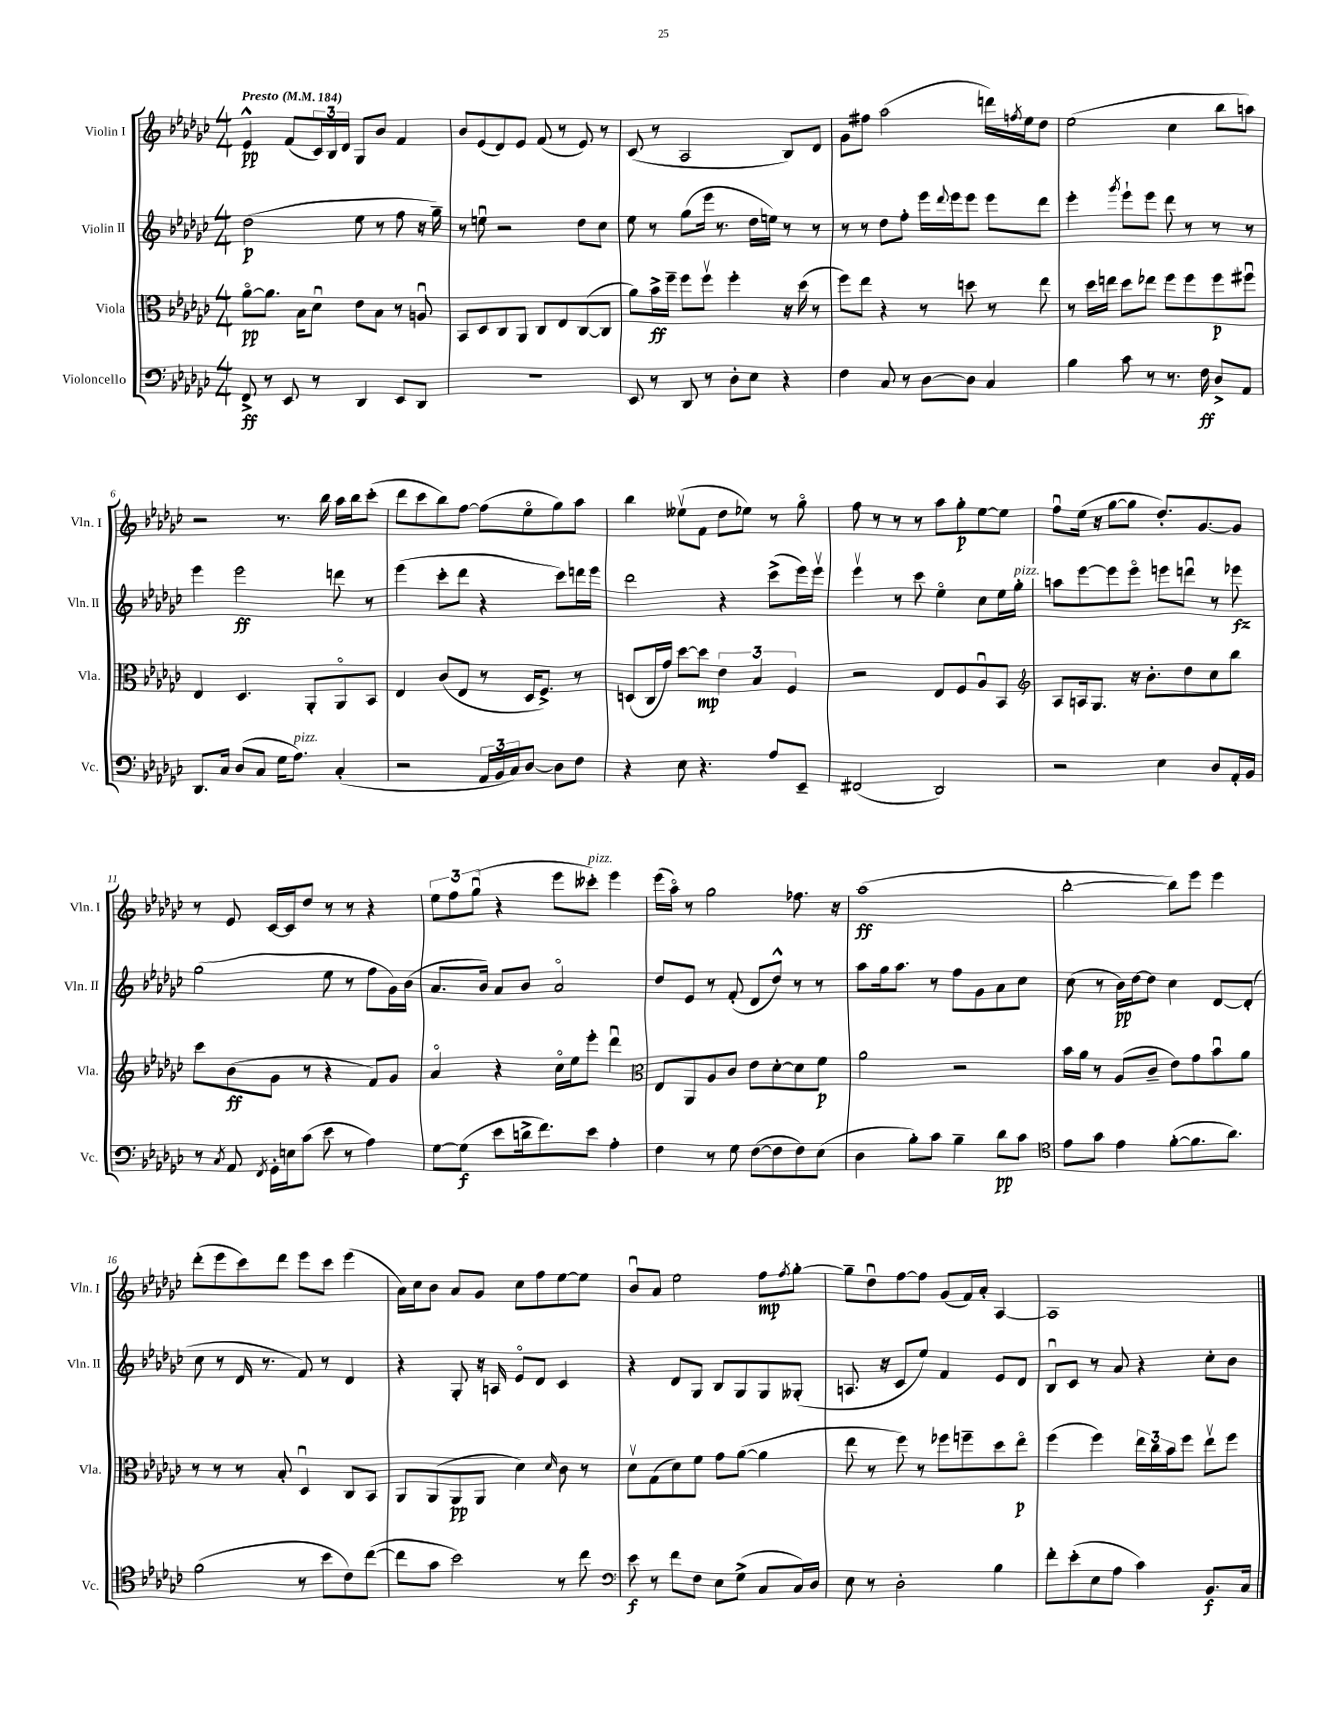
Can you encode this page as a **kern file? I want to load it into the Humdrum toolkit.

**kern	**kern	**kern	**kern
*staff4	*staff3	*staff2	*staff1
*clefF4	*clefC3	*clefG2	*clefG2
*k[b-e-a-d-g-c-]	*k[b-e-a-d-g-c-]	*k[b-e-a-d-g-c-]	*k[b-e-a-d-g-c-]
*M4/4	*M4/4	*M4/4	*M4/4
*MM184	*MM184	*MM184	*MM184
8FF^/	[8a-o\L	(2dd-\	4e-^^/
8r	8.a-\]J	.	.
8EE-/	.	.	(8f/L
.	16B-\LK	.	.
8r	8d-u\J	.	24c-/L)
.	.	.	24B-/
.	.	.	24d-/JJ
4DD-/	8e-\L	8ee-\	8G-/L
.	8B-\J	8r	8b-/J
8EE-/L	8r	8ff\	4f/
8DD-/J	8Au/	16r	.
.	.	16gg-~\)	.
=	=	=	=
1r	8BB-/L	8r	8b-/L
.	8D-/	8eeu\	(8e-/
.	8C-/	2r	8d-/)
.	8AA-/J	.	8e-/J
.	8C-/L	.	(8f/
.	8E-/	.	8r
.	([8C-/	8dd-\L	8e-/)
.	8C-/]J	8cc-\J	8r
=	=	=	=
8EE-/	8a-\L)	8ee-\	(8c-/
8r	16b-^\L	8r	8r
.	16ff~\JJ	.	.
8DD-/	8ff\L	(8gg-\L	2A-/
8r	8ffv\J	16eee-\Jk	.
.	.	8.r	.
8D-'\L	4ff'\	.	.
8E-\J	.	16dd-\LL	.
.	.	16ee\JJ)	.
4r	16r	8r	8B-/L)
.	(16dd-\	.	.
.	8r	8r	8d-/J
=	=	=	=
4F\	8ff\L)	8r	8g-\L
.	8ee-\J	8r	8ff#\J
8C-/	4r	8dd-\L	(2aa-\
8r	.	8ff'\J	.
[8D-\L	8r	16eee-\LL	.
.	.	8qqddd-/	.
.	.	16eee-\J	.
8D-\]J	8dd\	8eee-\J	.
4C-/	8r	8eee-\L	16ddd\LL)
.	.	.	8qff/
.	.	.	16ee-\J
.	8ee-\	8ddd-\J	8dd-\J
=	=	=	=
4B-\	8r	4eee-'\	(2ee-\
.	16dd-\LL	.	.
.	16ee\JJ	.	.
.	.	8qggg-/	.
8c-\	8dd-\L	8eee-`\L	.
8r	8ee-\J	8eee-\J	.
8.r	8ff\L	8ddd-\	4cc-\
.	8ff\	8r	.
16F\	.	.	.
8D-^/L	8ff\	8r	8bb-\L
8AA-/J	8ff#u\J	8r	8aa\J)
=	=	=	=
8.DD-/L	4E-/	4eee-\	2r
16C-/Jk	.	.	.
(8D-/L	4.D-/	2eee-\	.
8C-/J	.	.	.
16G-\LK	.	.	8.r
8.A-\J)	.	.	.
.	8AA-'/L	.	.
.	.	.	16bb-\
(4C-'/	8AA-o/	8ddd\	16aa-\LL
.	.	.	16bb-\J
.	8BB-/J	8r	(8ccc-'\J
=	=	=	=
2r	4E-/	(4eee-\	8ddd-\L
.	.	.	8ccc-\
.	(8c-/L	8ccc-'\L	8bb-\)
.	8E-/J	8ddd-\J	[8ff\J
24AA-/LL	8r	4r	(8ff\]L
24BB-/	.	.	.
24C-/J)	.	.	.
[8D-/J	16D-/LK	.	8ee-o\
.	8.F^/J)	.	.
8D-\]L	.	8ccc-\L)	8gg-\)
8F\J	8r	16ddd\L	8aa-\J
.	.	16eee-\JJ	.
=	=	=	=
4r	(8D/L	2ddd-\	4bb-\
.	16C-/L	.	.
.	16g-/JJ)	.	.
8E-\	[8dd-\L	.	(8ee--v\L
4.r	8dd-\]J	.	8f\J
.	6e-\	4r	8dd-\L
.	.	.	8ee-\J)
.	6B-/	.	.
8A-/L	.	(8ccc-^\L	8r
.	6F/	.	.
8EE-~/J	.	16eee-\L)	8gg-o\
.	.	16eee-v\JJ	.
=	=	=	=
(2FF#/	2r	4eee-v\	8ff\
.	.	.	8r
.	.	8r	8r
.	.	8ccc-\	8r
2DD-/)	8E-/L	4ee-o\	8aa-\L
.	8F/	.	8gg-'\
.	8A-u/	8cc-\L	[8ee-\
.	8BB-/J	16ee-\L	8ee-\]J
.	.	16gg-'\JJ	.
=	=	=	=
*	*clefG2	*	*
2r	8A-/L	8aa\L	8ffu\L
.	16A/k	[8eee-\	(16ee-\Jk
.	8.G-/J	.	16r
.	.	8eee-\]	[8gg-\L
.	16r	8eee-o\J	8gg-\]J
.	8.b-'\L	.	.
4E-\	.	8eee\L	8.dd-'/L)
.	8dd-\	8dddu\J	.
.	.	.	[8.g-/
8D-/L	8cc-\	8r	.
16AA-'/L	8bb-\J	8eee-\	8g-/]J
16BB-/JJ	.	.	.
=	=	=	=
8r	8ccc-\L	(2gg-\	8r
8qC-/	.	.	.
8AA-/	(8b-\	.	8e-/
8qFF/	.	.	.
16GG-'\LL	8g-\J	.	[16c-/LL
16E\J	.	.	16c-/]J
(8c-\J	8r	.	8dd-/J
8e-\	4r	8ee-\	8r
8r	.	8r	8r
4A-\)	8f/L)	8ff\L	4r
.	8g-/J	16g-\L)	.
.	.	(16b-\JJ	.
=	=	=	=
[8G-\L	4a-o/	8.a-/L	12ee-\L
.	.	.	12ff\
(8G-\]J	.	.	.
.	.	.	(12gg-u\J
.	.	16b-/Jk)	.
8e-\L	4r	8a-/L	4r
16d^\k	.	8b-/J	.
8.f\)	.	.	.
.	16cc-o\LL	2a-o/	8eee-\L
.	16ee-\J	.	.
8e-\J	8eee-'\J	.	8ccc--'\J)
4A-'\	4ddd-u\	.	4eee-\
=	=	=	=
*	*clefC3	*	*
4F\	8E-/L	8dd-/L	(16eee-\LL
.	.	.	16aa-o\JJ)
.	8AA-/	8e-/J	8r
8r	8A-/	8r	2gg-\
8G-\	8c-/J	(8f'/	.
([8F\L	8e-\L	8d-/L	.
8F\]	[8d-'\	8dd-^^/J)	.
8F\)	8d-\]	8r	8.ff-\
(8E-\J	8f\J	8r	.
.	.	.	16r
=	=	=	=
4D-\	2a-\	8aa-\L	(1aa-
.	.	16gg-\k	.
.	.	8.aa-\J	.
8B-'\L)	.	.	.
8c-\J	.	8r	.
4B-~\	2r	8ff\L	.
.	.	8g-\	.
8d-\L	.	8a-\	.
8c-\J	.	8cc-\J	.
=	=	=	=
*clefC4	*	*	*
8e-\L	16b-\LL	(8cc-\	[2bb-'\
.	16a-\JJ	.	.
8g-\J	8r	8r	.
4e-\	(8A-/L	16b-\LL)	.
.	.	[16dd-\J	.
.	8c-~/J	8dd-\]J	.
([8f'\L	8e-\L)	4cc-\	8bb-\]L)
8.f\]	8g-\	.	8eee-\J
.	8b-u\	[8d-/L	4eee-\
8.a-\J)	.	.	.
.	8a-\J	(8d-'/]J	.
=	=	=	=
(2f\	8r	8cc-\	(8ddd-'\L
.	8r	8r	8eee-\
.	8r	16d-/	8ccc-\)
.	.	8.r	.
.	8B-'/	.	8ddd-\J
8r	4D-u/	8f/)	8eee-\L
8b-\L	.	8r	8ccc-\J
8c-\)	8C-/L	4d-/	(4eee-\
([8cc-\J	8BB-/J	.	.
=	=	=	=
8cc-\]L	8AA-/L	4r	16a-\LL)
.	.	.	16cc-\J
8g-\J	(8AA-/	.	8b-\J
2b-\)	8AA-/	8G-'/	8a-/L
.	8AA-/J	16r	8g-/J
.	.	16A/	.
.	4d-\)	8e-o/L	8cc-\L
.	.	8d-/J	8ff\
.	16qqd-/	.	.
8r	8c-\	4c-/	[8ee-\
8cc-\	8r	.	8ee-\]J
=	=	=	=
*clefF4	*	*	*
8e-\	8d-v\L	4r	8b-u/L
8r	(8G-\	.	8a-/J
8f\L	8d-\)	8d-/L	2ee-\
8F\J	8f\J	8G-/J	.
8E-\L	8g-\L	8B-/L	.
(8G-^\J	([8a-\J	8G-/	.
8C-/L	4a-\]	8G-/	8ff\L
.	.	.	8qff/
16C-/L)	.	(8G--'/J	[8gg-'\J
16D-/JJ	.	.	.
=	=	=	=
8E-\	8ee-\	8.A/	8gg-~\]L
8r	8r	.	8dd-u\
.	.	16r	.
2D-'\	8ff\)	8c-/L	[8ff\
.	8r	8ee-/J)	8ff\]J
.	8ff-\L	4f/	(8g-/L
.	8ff~\	.	16f/L)
.	.	.	16a-'/JJ
4B-\	8dd-\	8e-/L	[4A-/
.	8ee-o\J	8d-/J	.
=	=	=	=
8f'\L	(4ff\	8B-u/L	1A-]
(8e-'\	.	8c-/J	.
8E-\	4ff\)	8r	.
8A-\J	.	8a-/	.
4c-\)	24ee-\LL	4r	.
.	24cc-\	.	.
.	24b-\J	.	.
.	8ff\J	.	.
8.BB-/L	8ee-v\L	8cc-'\L	.
.	8ff\J	8b-\J	.
16C-/Jk	.	.	.
==	==	==	==
*-	*-	*-	*-
